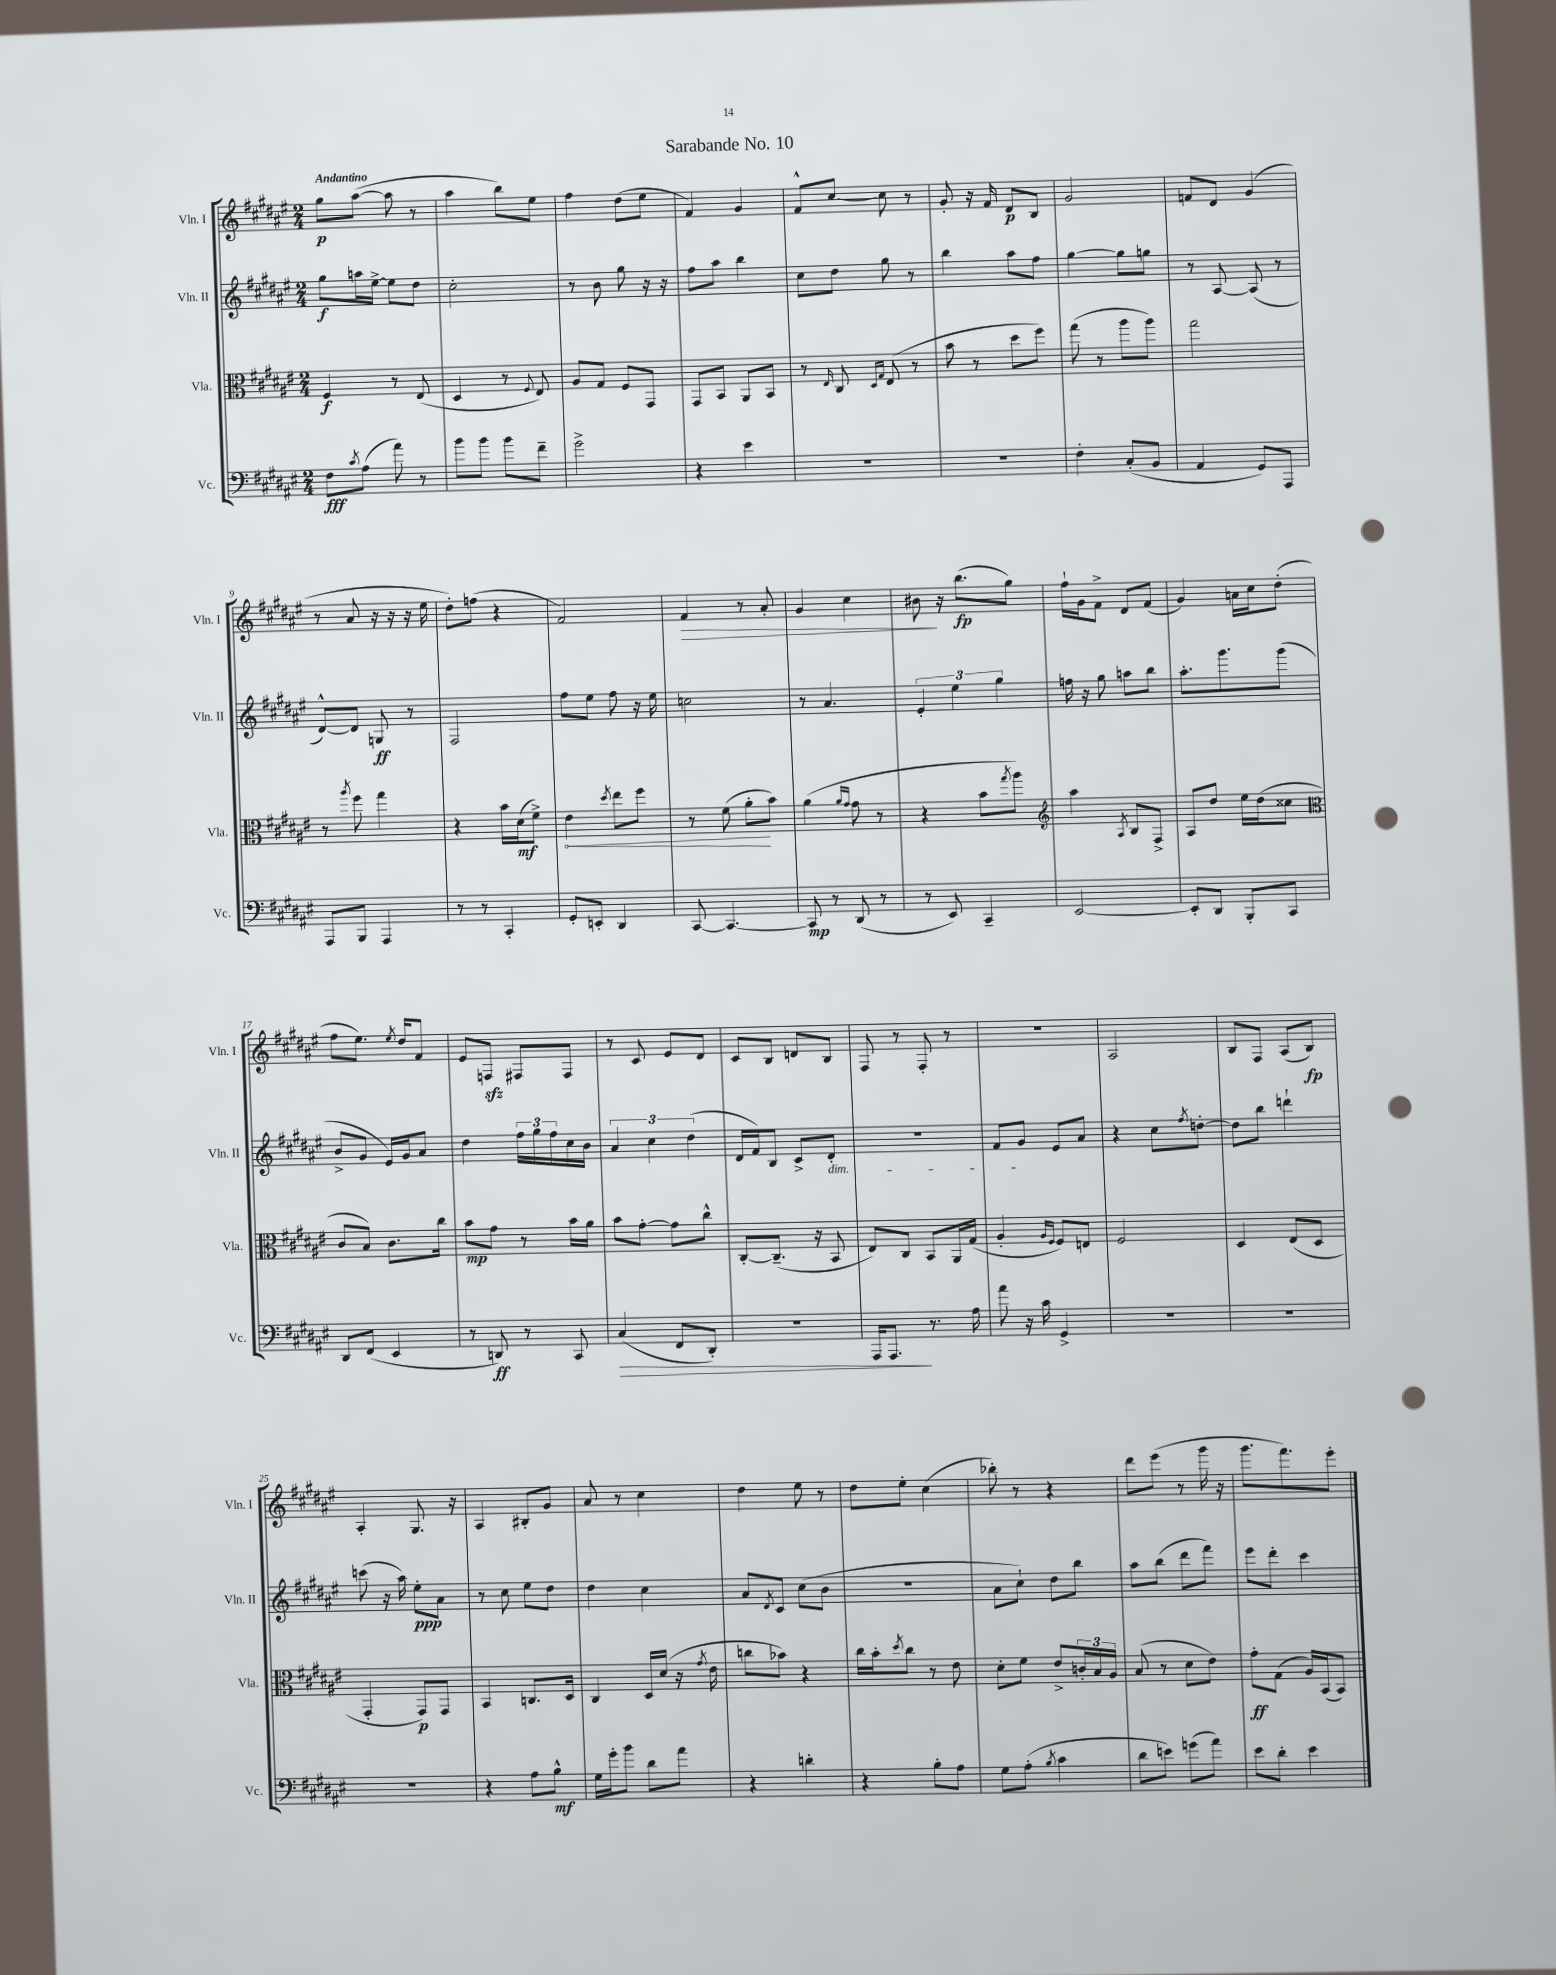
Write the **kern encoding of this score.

**kern	**kern	**kern	**kern
*staff4	*staff3	*staff2	*staff1
*clefF4	*clefC3	*clefG2	*clefG2
*k[f#c#g#d#a#e#]	*k[f#c#g#d#a#e#]	*k[f#c#g#d#a#e#]	*k[f#c#g#d#a#e#]
*M2/4	*M2/4	*M2/4	*M2/4
8F#	4F#	8gg#	8gg#
8qc#	.	.	.
(8A#	.	16aa	([8aa#
.	.	[16ee#^	.
8a#)	8r	8ee#]	8aa#]
8r	(8E#	8dd#	8r
=	=	=	=
8b	4D#	2cc#'	4aa#
8b	.	.	.
8b	8r	.	8bb)
.	8qqF#	.	.
8f#~	8E#)	.	8ee#
=	=	=	=
2g#^	8A#	8r	4ff#
.	8G#	8b	.
.	8F#	8gg#	(8dd#
.	8GG#	16r	8ee#
.	.	16r	.
=	=	=	=
4r	8GG#	8ff#	4f#)
.	8BB	8aa#	.
4e#	8AA#	4bb	4g#
.	8BB	.	.
=	=	=	=
2r	8r	8cc#	8f#^^
.	16qqE#	.	.
.	8C#	8dd#	[8cc#
.	16qqD#	.	.
.	16qqG#	.	.
.	(8E#	8gg#	8cc#]
.	8r	8r	8r
=	=	=	=
2r	8b	4bb	8g#'
.	8r	.	16r
.	.	.	16f#
.	8dd#	8aa#	8d#
.	8ff#)	8ff#	8B
=	=	=	=
4F#'	(8gg#	[4gg#	2g#
.	8r	.	.
(8C#'	8aa#	8gg#]	.
8BB	8aa#)	8gg	.
=	=	=	=
4AA#	2gg#	8r	8f
.	.	[8A#	8d#
8GG#)	.	(8A#]	(4g#
8AAA#	.	8r	.
=	=	=	=
8AAA#	8r	[8d#^^)	8r
.	8qaa#	.	.
8BBB	8ff#	8d#]	8a#
4AAA#	4gg#	8G	16r
.	.	.	16r
.	.	8r	16r
.	.	.	16ee#
=	=	=	=
8r	4r	2F#	8dd#')
8r	.	.	(8ff
4CC#'	16b	.	4r
.	(16d#	.	.
.	8f#^)	.	.
=	=	=	=
8GG#'	4e#	8ff#	2f#)
8EE'	.	8ee#	.
.	8qdd#	.	.
4DD#	8ee#	8ff#	.
.	8ff#	16r	.
.	.	16ee#	.
=	=	=	=
[8CC#	8r	2cc	4f#
4.CC#_	(8f#	.	.
.	8a#'	.	8r
.	8b)	.	8a#'
=	=	=	=
8CC#]	(4a#	8r	4g#
8r	.	4.a#	.
.	16qqa#	.	.
.	16qqg#	.	.
(8DD#	8g#	.	4cc#
8r	8r	.	.
=	=	=	=
8r	4r	6e#'	8b#
8EE#)	.	.	16r
.	.	6ee#	.
.	.	.	(8.bb
4CC#~	8b	.	.
.	.	6gg#	.
.	8qgg#	.	.
.	8aa#)	.	8gg#)
=	=	=	=
*	*clefG2	*	*
[2EE#	4aa#	16ff	16ff#`
.	.	16r	16g#
.	.	8gg#	8f#^
.	8qA#	.	.
.	8B	8aa	8d#
.	8F#^	8bb	(8f#
=	=	=	=
8EE#']	8A#	8.aa#'	4g#)
8DD#	8dd#	.	.
.	.	8.ggg#	.
8BBB'	16ee#	.	16a
.	(16dd#	.	16cc#
8CC#	8cc##	(8ggg#	(8dd#'
=	=	=	=
*	*clefC3	*	*
8DD#	8c#	8b^	8ff#
(8FF#	8B)	8g#	8.ee#)
4EE#	8.c#	16e#)	.
.	.	.	8qee#
.	.	16g#	16dd#
.	.	8a#	8f#
.	16cc#	.	.
=	=	=	=
8r	8b	4dd#	8e#
8DD)	8g#	.	8F
8r	8r	24ff#	8F#
.	.	24gg#	.
.	.	24ff#	.
8CC#	16b	16cc#	8F#
.	16a#	16b	.
=	=	=	=
(4C#	8b	6a#	8r
.	[8g#'	.	8c#
.	.	6cc#	.
8FF#	8g#]	.	8e#
.	.	(6dd#	.
8DD#')	8cc#^^	.	8d#
=	=	=	=
2r	[8C#'	16d#	8c#
.	.	16f#)	.
.	(8.C#~]	8B	8B
.	.	8c#^	8d
.	16r	.	.
.	8BB	8d#'	8B
=	=	=	=
16AAA#	8E#)	2r	8F#
8.AAA#	.	.	.
.	8C#	.	8r
8.r	8BB	.	8F#'
.	16AA#	.	8r
16A#	(16G#	.	.
=	=	=	=
8a#	4A#'	8f#	2r
16r	.	8g#	.
16c#	.	.	.
.	16qqA#	.	.
.	16qqF#	.	.
4GG#^	8F#)	8e#	.
.	8E	8a#	.
=	=	=	=
2r	2F#	4r	2A#
.	.	8cc#	.
.	.	8qff#	.
.	.	[8dd'	.
=	=	=	=
2r	4D#	8dd]	8B
.	.	8bb	8F#
.	(8E#	4ddd`	(8A#
.	8D#	.	8B)
=	=	=	=
2r	4GG#'	(8ccc	4A#'
.	.	16r	.
.	.	16aa#)	.
.	8GG#)	8ee#'	8.G#
.	8GG#	8a#	.
.	.	.	16r
=	=	=	=
4r	4BB	8r	4A#
.	.	8cc#	.
8A#	8.C	8ee#	8B#'
8B^^	.	8dd#	8g#
.	16D#	.	.
=	=	=	=
16G#	4C#	4dd#	8a#
16g#'	.	.	.
8b	.	.	8r
8d#	16D#	4cc#	4cc#
.	(16d#	.	.
8a#	16r	.	.
.	8qg#	.	.
.	16e#	.	.
=	=	=	=
4r	8cc	8a#	4dd#
.	.	8qd#	.
.	8b-)	8c#	.
4d'	4r	(8cc#	8ee#
.	.	8b	8r
=	=	=	=
4r	16cc#	2r	8dd#
.	16b'	.	.
.	8qdd#	.	.
.	8cc#	.	8ee#'
8B'	8r	.	(4cc#
8A#	8e#	.	.
=	=	=	=
8G#	8d#'	8a#	8bb-')
(8A#'	8f#	8cc#`)	8r
8qB	.	.	.
4c#	8e#^	8dd#	4r
.	24c'	8bb	.
.	24B	.	.
.	24A#	.	.
=	=	=	=
8d#	(8B	8aa#	8ddd#
8e)	8r	(8bb	(8eee#
(8g	8d#	8ddd#	8r
8a#)	8e#)	8fff#)	16ggg#
.	.	.	16r
=	=	=	=
8e#	8g#'	8eee#	8.ggg#
8d#'	(8G#	8ddd#'	.
.	.	.	8.fff#)
4e#	16A#)	4ccc#	.
.	(16BB	.	.
.	8BB)	.	8eee#'
==	==	==	==
*-	*-	*-	*-
